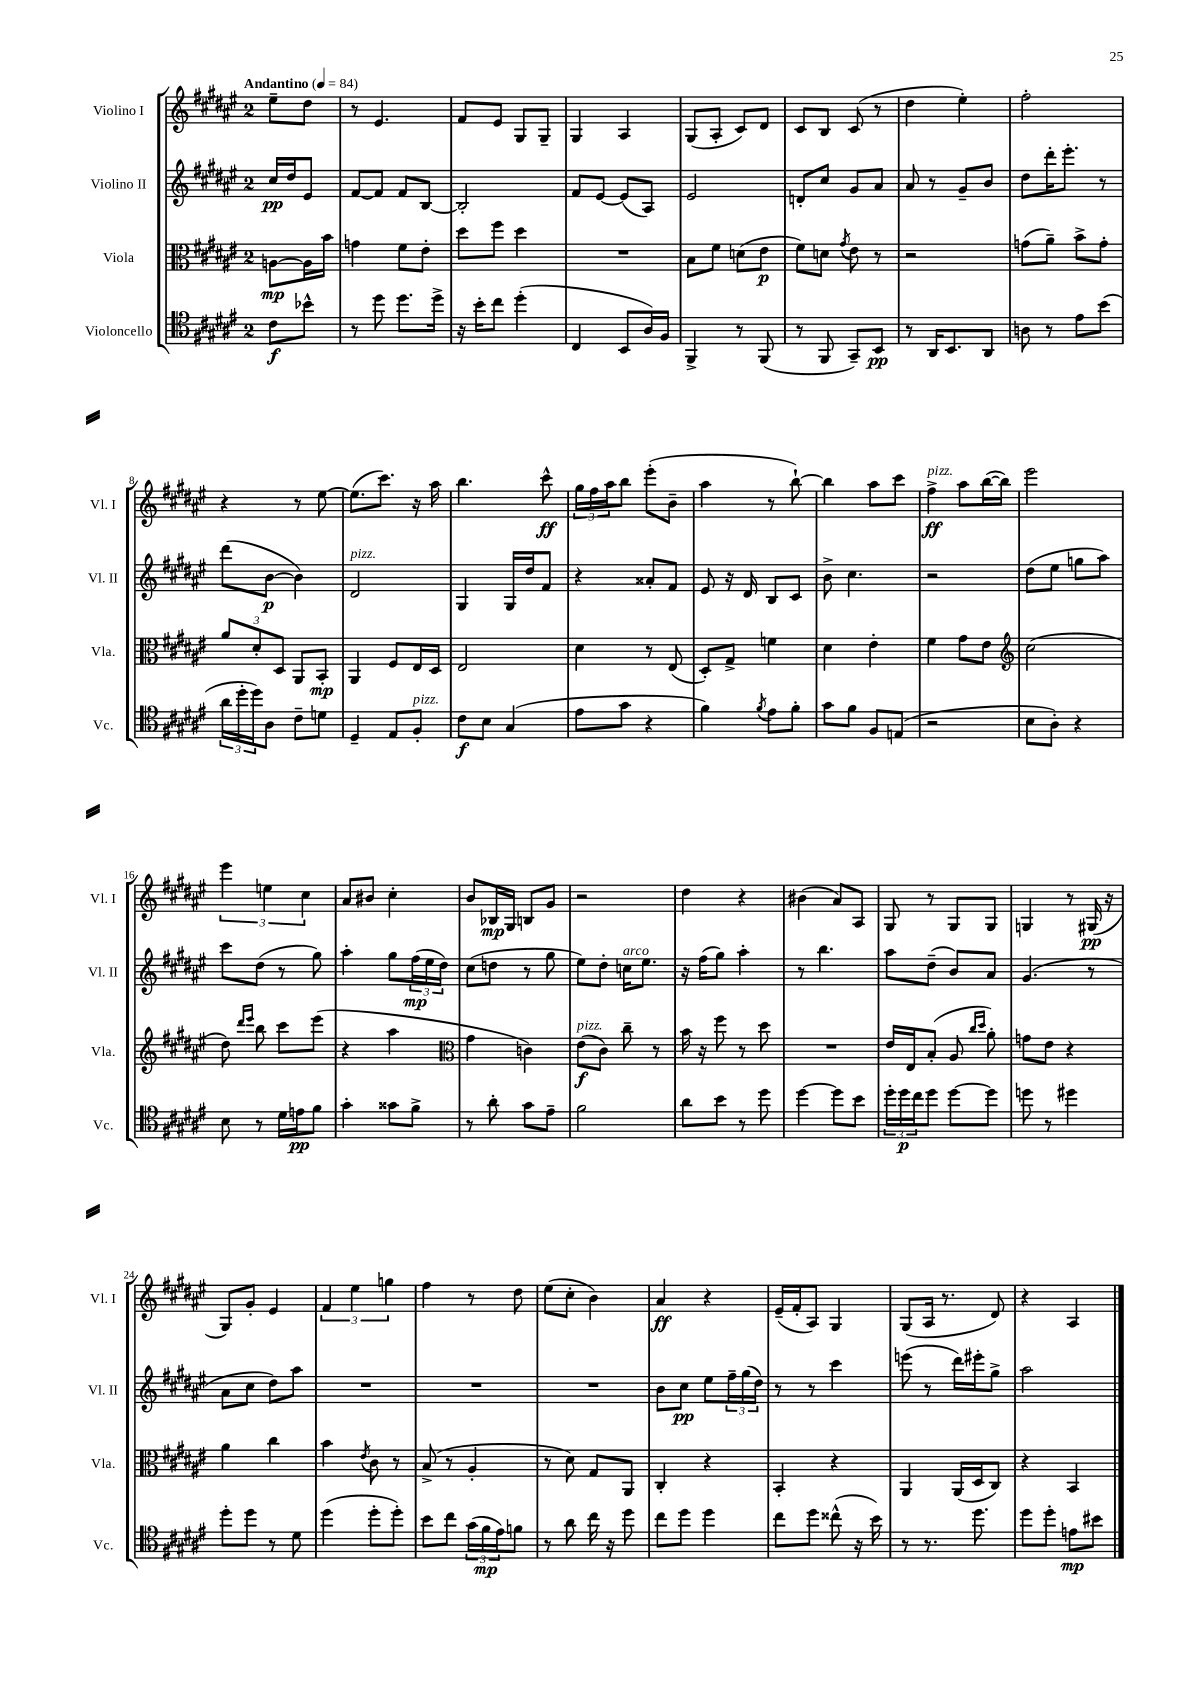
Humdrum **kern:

**kern	**kern	**kern	**kern
*staff4	*staff3	*staff2	*staff1
*clefC4	*clefC3	*clefG2	*clefG2
*k[f#c#g#d#a#e#]	*k[f#c#g#d#a#e#]	*k[f#c#g#d#a#e#]	*k[f#c#g#d#a#e#]
*M2/4	*M2/4	*M2/4	*M2/4
*MM84	*MM84	*MM84	*MM84
8c#\L	[8A\L	16cc#/LL	8ee#~\L
.	.	16dd#/J	.
8b-^^\J	16A\]L	8e#/J	8dd#\J
.	16b\JJ	.	.
=	=	=	=
8r	4g\	[8f#/L	8r
8dd#\	.	8f#/]J	4.e#/
8.dd#\L	8f#\L	8f#/L	.
.	8e#'\J	[8B/J	.
16dd#^\Jk	.	.	.
=	=	=	=
16r	8dd#\L	2B'/]	8f#/L
16b'\LK	.	.	.
8cc#\J	8ff#\J	.	8e#/J
(4dd#'\	4dd#\	.	8G#/L
.	.	.	8G#~/J
=	=	=	=
4C#/	2r	8f#/L	4G#/
.	.	[8e#/J	.
8BB/L	.	(8e#/]L	4A#/
16A#/L)	.	8A#/J)	.
16F#/JJ	.	.	.
=	=	=	=
4FF#^/	8B\L	2e#/	(8G#/L
.	8f#\J	.	8A#'/J
8r	(8d\L	.	8c#/L)
(8FF#/	8e#\J	.	8d#/J
=	=	=	=
8r	8f#\L)	8d'/L	8c#/L
8FF#/	8d\J	8cc#/J	8B/J
.	8qg#/	.	.
8GG#~/L)	8e#\	8g#/L	(8c#/
8BB/J	8r	8a#/J	8r
=	=	=	=
8r	2r	8a#/	4dd#\
16AA#/LK	.	8r	.
8.BB/	.	.	.
.	.	8g#~/L	4ee#'\)
8AA#/J	.	8b/J	.
=	=	=	=
8A\	(8g\L	8dd#\L	2ff#'\
8r	8a#~\J)	16ddd#'\K	.
.	.	8.eee#'\J	.
8e#\L	8b^\L	.	.
(8b\J	8g'\J	8r	.
=	=	=	=
24a#\LL	12a#/L	(8ddd#\L	4r
24dd#'\	.	.	.
24dd#\J)	12d#'/	.	.
8A#\J	.	[8b\J	.
.	12D#/J	.	.
8c#~\L	8AA#/L	4b\])	8r
8d\J	8BB'/J	.	[8ee#\
=	=	=	=
4D#~/	4AA#/	2d#/	(8.ee#\]L
.	.	.	8.ccc#\J)
8E#/L	8F#/L	.	.
8F#'/J	16E#/L	.	16r
.	16D#/JJ	.	16aa#\
=	=	=	=
8c#\L	2E#/	4G#/	4.bb\
8B\J	.	.	.
(4G#/	.	16G#/LL	.
.	.	16dd#/J	.
.	.	8f#/J	8ccc#^^\
=	=	=	=
8e#\L	4d#\	4r	24gg#\LL
.	.	.	24ff#\
.	.	.	24aa#\J
8g#\J	.	.	8bb\J
4r	8r	8a##'/L	(8eee#'\L
.	(8E#/	8f#/J	8b~\J
=	=	=	=
4f#\)	8D#'/L)	8e#/	4aa#\
.	8G#^/J	16r	.
.	.	16d#/	.
8qf#/	.	.	.
8e#\L	4f\	8B/L	8r
8f#'\J	.	8c#/J	[8bb`\)
=	=	=	=
8g#\L	4d#\	8b^\	4bb\]
8f#\J	.	4.cc#\	.
8F#/L	4e#'\	.	8aa#\L
(8E/J	.	.	8ccc#\J
=	=	=	=
2r	4f#\	2r	4ff#^\
.	8g#\L	.	8aa#\L
.	8e#\J	.	([16bb\L
.	.	.	16bb\]JJ)
=	=	=	=
*	*clefG2	*	*
8B\L	(2cc#\	(8dd#\L	2eee#\
8A#'\J)	.	8ee#\J	.
4r	.	8gg\L	.
.	.	8aa#\J)	.
=	=	=	=
8B\	8dd#\)	8ccc#\L	6eee#\
.	16qqddd#/LL	.	.
.	16qqeee#/JJ	.	.
8r	8bb\	(8dd#\J	.
.	.	.	6ee\
16d#\LL	8ccc#\L	8r	.
16e\J	.	.	.
.	.	.	6cc#\
8f#\J	(8eee#\J	8gg#\)	.
=	=	=	=
4g#'\	4r	4aa#'\	8a#/L
.	.	.	8b#/J
8g##\L	4aa#\	8gg#\L	4cc#'\
8f#^\J	.	(24ff#\L	.
.	.	24ee#\	.
.	.	24dd#\JJ)	.
=	=	=	=
*	*clefC3	*	*
8r	4g#\	(8cc#\L	8b/L
8a#'\	.	8dd\J	16B-/L
.	.	.	16G#/JJ
8g#\L	4c\)	8r	8B/L
8e#~\J	.	8gg#\	8g#/J
=	=	=	=
2f#\	(8e#\L	8ee#\L)	2r
.	8c#\J)	8dd#'\J	.
.	8cc#~\	16cc\LK	.
.	.	8.ee#\J	.
.	8r	.	.
=	=	=	=
8a#\L	16b\	16r	4dd#\
.	16r	(16ff#\LK	.
8b\J	8ff#\	8gg#\J)	.
8r	8r	4aa#'\	4r
8dd#\	8dd#\	.	.
=	=	=	=
[4dd#\	2r	8r	(4b#\
.	.	4.bb\	.
8dd#\]L	.	.	8a#/L)
8b\J	.	.	8A#/J
=	=	=	=
24dd#'\LL	16e#/LL	8aa#\L	8G#/
24dd#\	.	.	.
.	16E#/J	.	.
24cc#\J	.	.	.
8dd#\J	(8B'/J	(8dd#~\J	8r
[8dd#\L	8A#/	8b/L)	8G#/L
.	16qqcc#/LL	.	.
.	16qqdd#/JJ	.	.
8dd#\]J	8a#'\)	8a#/J	8G#/J
=	=	=	=
8dd\	8g\L	(4.g#/	4G/
8r	8e#\J	.	.
4dd#\	4r	.	8r
.	.	8r	(16G#/
.	.	.	16r
=	=	=	=
8dd#'\L	4a#\	8a#\L	8G#/L)
8dd#\J	.	8cc#\J	8g#'/J
8r	4cc#\	8dd#\L)	4e#/
8d#\	.	8aa#\J	.
=	=	=	=
(4dd#\	4b\	2r	6f#/
.	.	.	6ee#\
.	8qe#/	.	.
8dd#'\L	8c#\	.	.
.	.	.	6gg\
8dd#'\J)	8r	.	.
=	=	=	=
8b\L	(8B^/	2r	4ff#\
8cc#\J	8r	.	.
(24g#\LL	4A#'/	.	8r
24f#\	.	.	.
24e#\J)	.	.	.
8f\J	.	.	8dd#\
=	=	=	=
8r	8r	2r	(8ee#\L
8a#\	8d#\)	.	8cc#'\J
16cc#\	8G#/L	.	4b\)
16r	.	.	.
8dd#\	8AA#/J	.	.
=	=	=	=
8cc#\L	4C#'/	8b\L	4a#/
8dd#\J	.	8cc#\J	.
4dd#\	4r	8ee#\L	4r
.	.	24ff#~\L	.
.	.	(24gg#\	.
.	.	24dd#\JJ)	.
=	=	=	=
8cc#\L	4BB'/	8r	(16e#~/LL
.	.	.	16f#'/J
8dd#\J	.	8r	8A#/J)
(8cc##^^\	4r	4ccc#\	4G#/
16r	.	.	.
16b\)	.	.	.
=	=	=	=
8r	4AA#/	(8eee\	(8G#/L
8.r	.	8r	16A#/Jk
.	.	.	8.r
.	(16AA#/LL	16ddd#\LL)	.
8.dd#\	16D#/J	16eee#'\J	.
.	8C#/J)	8gg#^\J	8d#/)
=	=	=	=
8dd#\L	4r	2aa#\	4r
8dd#'\J	.	.	.
8e\L	4BB/	.	4A#/
8b#\J	.	.	.
==	==	==	==
*-	*-	*-	*-
